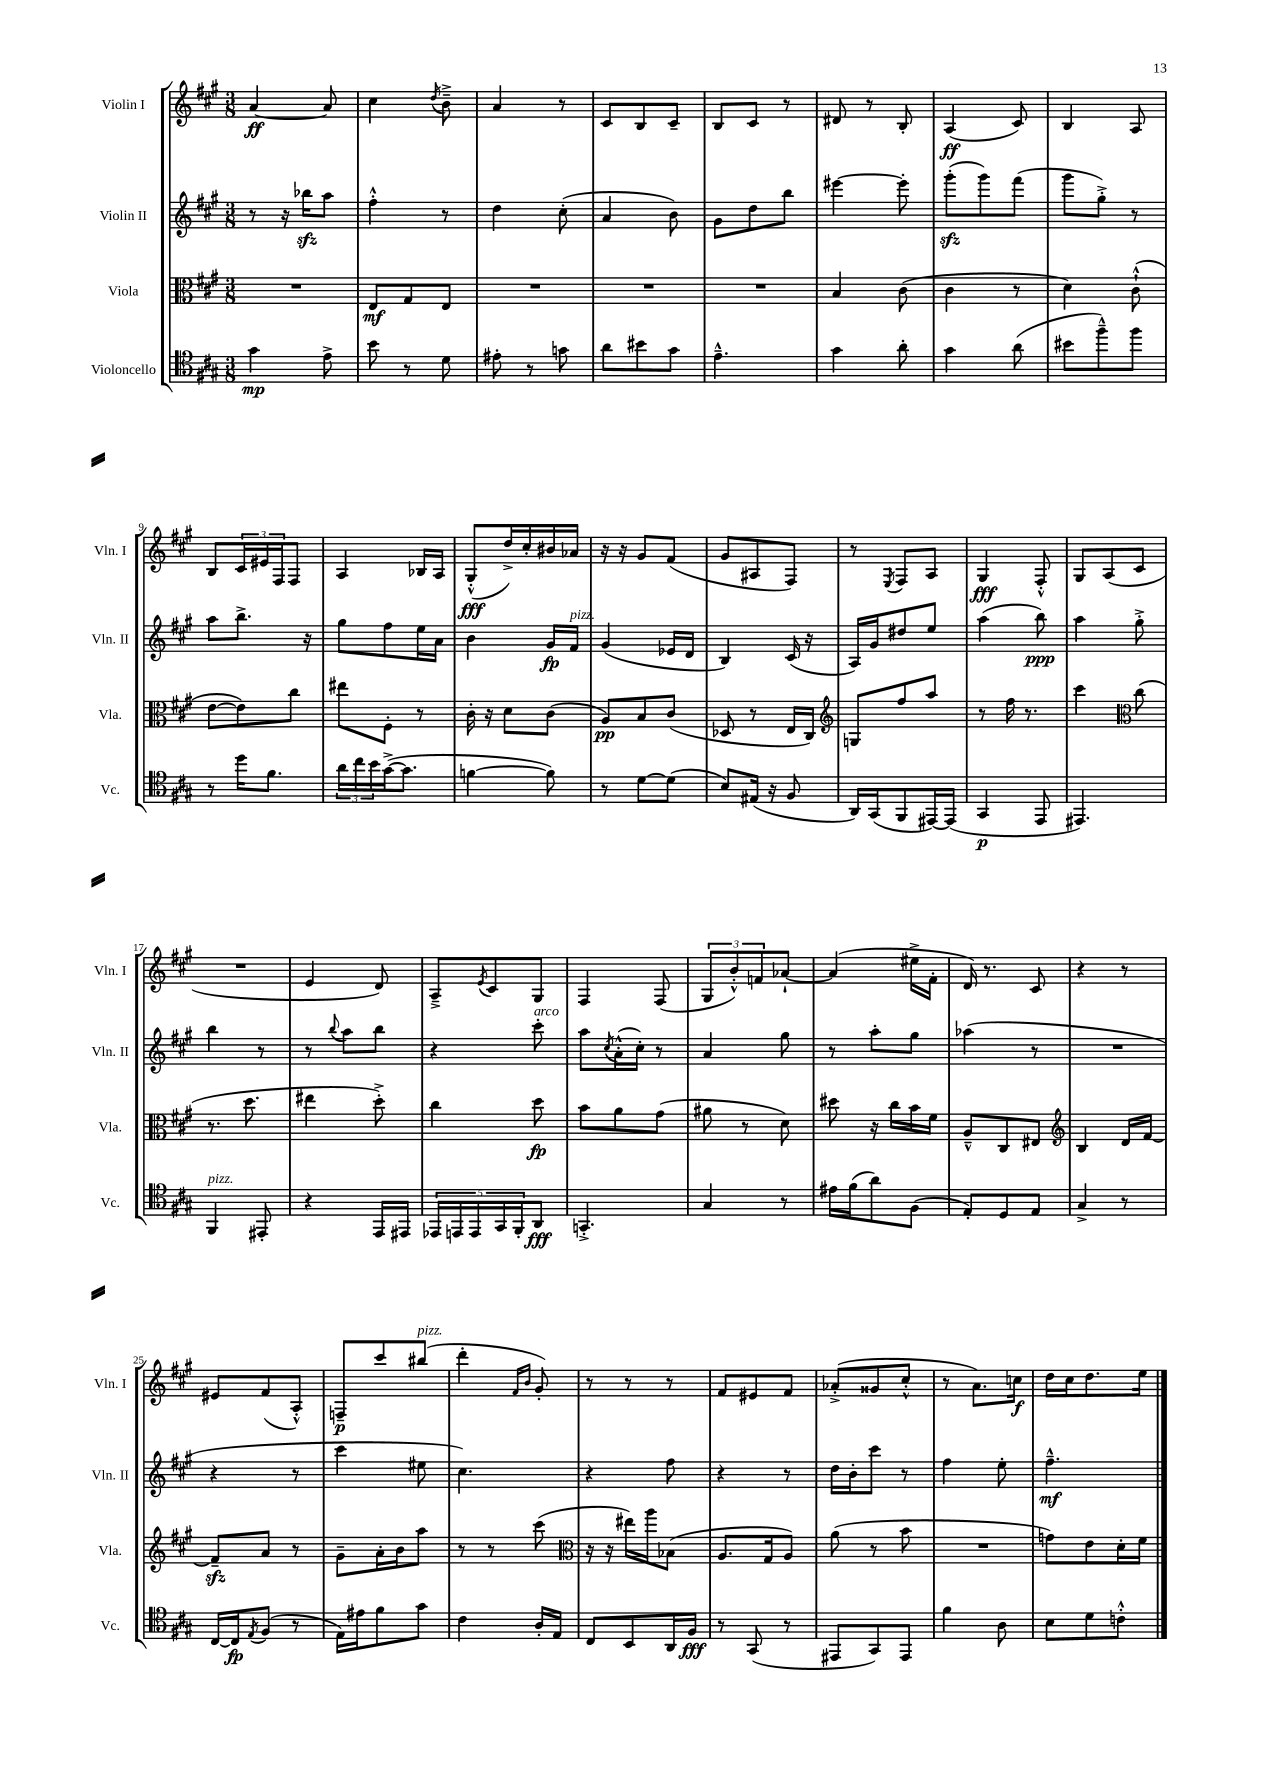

**kern	**kern	**kern	**kern
*staff4	*staff3	*staff2	*staff1
*clefC4	*clefC3	*clefG2	*clefG2
*k[f#c#g#]	*k[f#c#g#]	*k[f#c#g#]	*k[f#c#g#]
*M3/8	*M3/8	*M3/8	*M3/8
4g#	4.r	8r	[4a
.	.	16r	.
.	.	16bb-	.
8e^	.	8aa	8a]
=	=	=	=
8b	8E	4ff#'^^	4cc#
8r	8G#	.	.
.	.	.	8qdd
8d	8E	8r	8b~^
=	=	=	=
8e#'	4.r	4dd	4a
8r	.	.	.
8g	.	(8cc#'	8r
=	=	=	=
8a	4.r	4a	8c#
8b#	.	.	8B
8g#	.	8b)	8c#~
=	=	=	=
4.e~^^	4.r	8g#	8B
.	.	8dd	8c#
.	.	8bb	8r
=	=	=	=
4g#	4B	[4eee#	8d#
.	.	.	8r
8a'	(8c#	8eee#']	8B'
=	=	=	=
4g#	4c#	(8ggg#'	(4A
.	.	8ggg#)	.
(8a	8r	(8fff#	8c#)
=	=	=	=
8b#	4d)	8ggg#	4B
8ff#~^^)	.	8gg#'^)	.
8ff#	(8c#`^^	8r	8A
=	=	=	=
8r	[8e	8aa	8B
16dd	8e])	8.bb^	24c#
.	.	.	24e#
8.f#	.	.	.
.	.	.	24F#
.	8cc#	.	8F#
.	.	16r	.
=	=	=	=
24a	8ee#	8gg#	4A
24cc#	.	.	.
24b	.	.	.
([16g#^	8F#'	8ff#	.
8.g#]	.	.	.
.	8r	16ee	16B-
.	.	16a	16A
=	=	=	=
[4f	16c#'	4b	(8G#'^^
.	16r	.	.
.	8d	.	16dd^)
.	.	.	16cc#'
8f])	(8c#	16g#	16b#
.	.	16f#	16a-
=	=	=	=
8r	8A)	(4g#	16r
.	.	.	16r
[8d	8B	.	8g#
(8d]	(8c#	16e-	(8f#
.	.	16d	.
=	=	=	=
8B)	8D-	4B)	8g#
(16E#	8r	.	8A#
16r	.	.	.
8F#	16E	(16c#	8F#)
.	16C#)	16r	.
=	=	=	=
*	*clefG2	*	*
16AA)	8G	16A)	8r
(16GG#	.	16g#	.
.	.	.	8qE
8FF#	8ff#	8dd#	8F#
[16EE#)	8aa	8ee	8A
(16EE#]	.	.	.
=	=	=	=
4GG#	8r	(4aa	4G#
.	16ff#	.	.
.	8.r	.	.
8EE	.	8bb)	8F#'^^
=	=	=	=
4.EE#)	4ccc#	4aa	8G#
.	.	.	(8A
*	*clefC3	*	*
.	(8cc#	8gg#'^	8c#
=	=	=	=
4FF#	8.r	4bb	4.r
.	8.dd	.	.
8EE#'	.	8r	.
=	=	=	=
4r	4ee#	8r	4e
.	.	8qqbb	.
.	.	8aa	.
16EE	8dd'^)	8bb	8d)
16EE#	.	.	.
=	=	=	=
20EE-	4cc#	4r	8A~^
20EE	.	.	.
20EE	.	.	.
.	.	.	8qe
.	.	.	8c#
20GG#	.	.	.
20FF#'	.	.	.
8AA	8dd	8ccc#'	8G#
=	=	=	=
4.GG'^	8b	8aa	4F#
.	.	8qcc#	.
.	8a	(16a'^^	.
.	.	16cc#')	.
.	(8g#	8r	(8F#
=	=	=	=
4G#	8a#	4a	12G#
.	.	.	12b'^^)
.	8r	.	.
.	.	.	12f
8r	8d)	8gg#	[8a-`
=	=	=	=
16e#	8dd#	8r	(4a-]
(16f#	.	.	.
8a)	16r	8aa'	.
.	16cc#	.	.
(8F#	16b	8gg#	16ee#^
.	16f#	.	16f#'
=	=	=	=
8E')	8A~^^	(4aa-	16d)
.	.	.	8.r
8D	8C#	.	.
8E	8E#	8r	8c#
=	=	=	=
*	*clefG2	*	*
4G#^	4B	4.r	4r
8r	16d	.	8r
.	[16f#	.	.
=	=	=	=
[16C#	8f#~]	4r	8e#
16C#]	.	.	.
8qE	.	.	.
(8F#	8a	.	(8f#
8r	8r	8r	8A'^^)
=	=	=	=
16E)	8g#~	4ccc#	8F~
16e#	.	.	.
8f#	16a'	.	8ccc#
.	16b	.	.
8g#	8aa	8ee#	(8bb#
=	=	=	=
4c#	8r	4.cc#)	4ddd'
.	8r	.	.
.	.	.	16qqf#
.	.	.	16qqb
16A'	(8ccc#	.	8g#')
16E	.	.	.
=	=	=	=
*	*clefC3	*	*
8C#	16r	4r	8r
.	16r	.	.
8BB	16ee#)	.	8r
.	16aa	.	.
16AA	(8B-	8ff#	8r
16F#	.	.	.
=	=	=	=
8r	8.A	4r	8f#
(8GG#	.	.	8e#
.	16G#	.	.
8r	8A)	8r	8f#
=	=	=	=
8EE#	(8a	16dd	(8a-'^
.	.	16b'	.
8GG#)	8r	8ccc#	8g##
8EE#	8b	8r	8cc#'^^
=	=	=	=
4f#	4.r	4ff#	8r
.	.	.	8.a)
8A	.	8ee'	.
.	.	.	16cc
=	=	=	=
8B	8g)	4.ff#~^^	16dd
.	.	.	16cc#
8d	8e	.	8.dd
8c'^^	16d'	.	.
.	16f#	.	16ee
==	==	==	==
*-	*-	*-	*-
